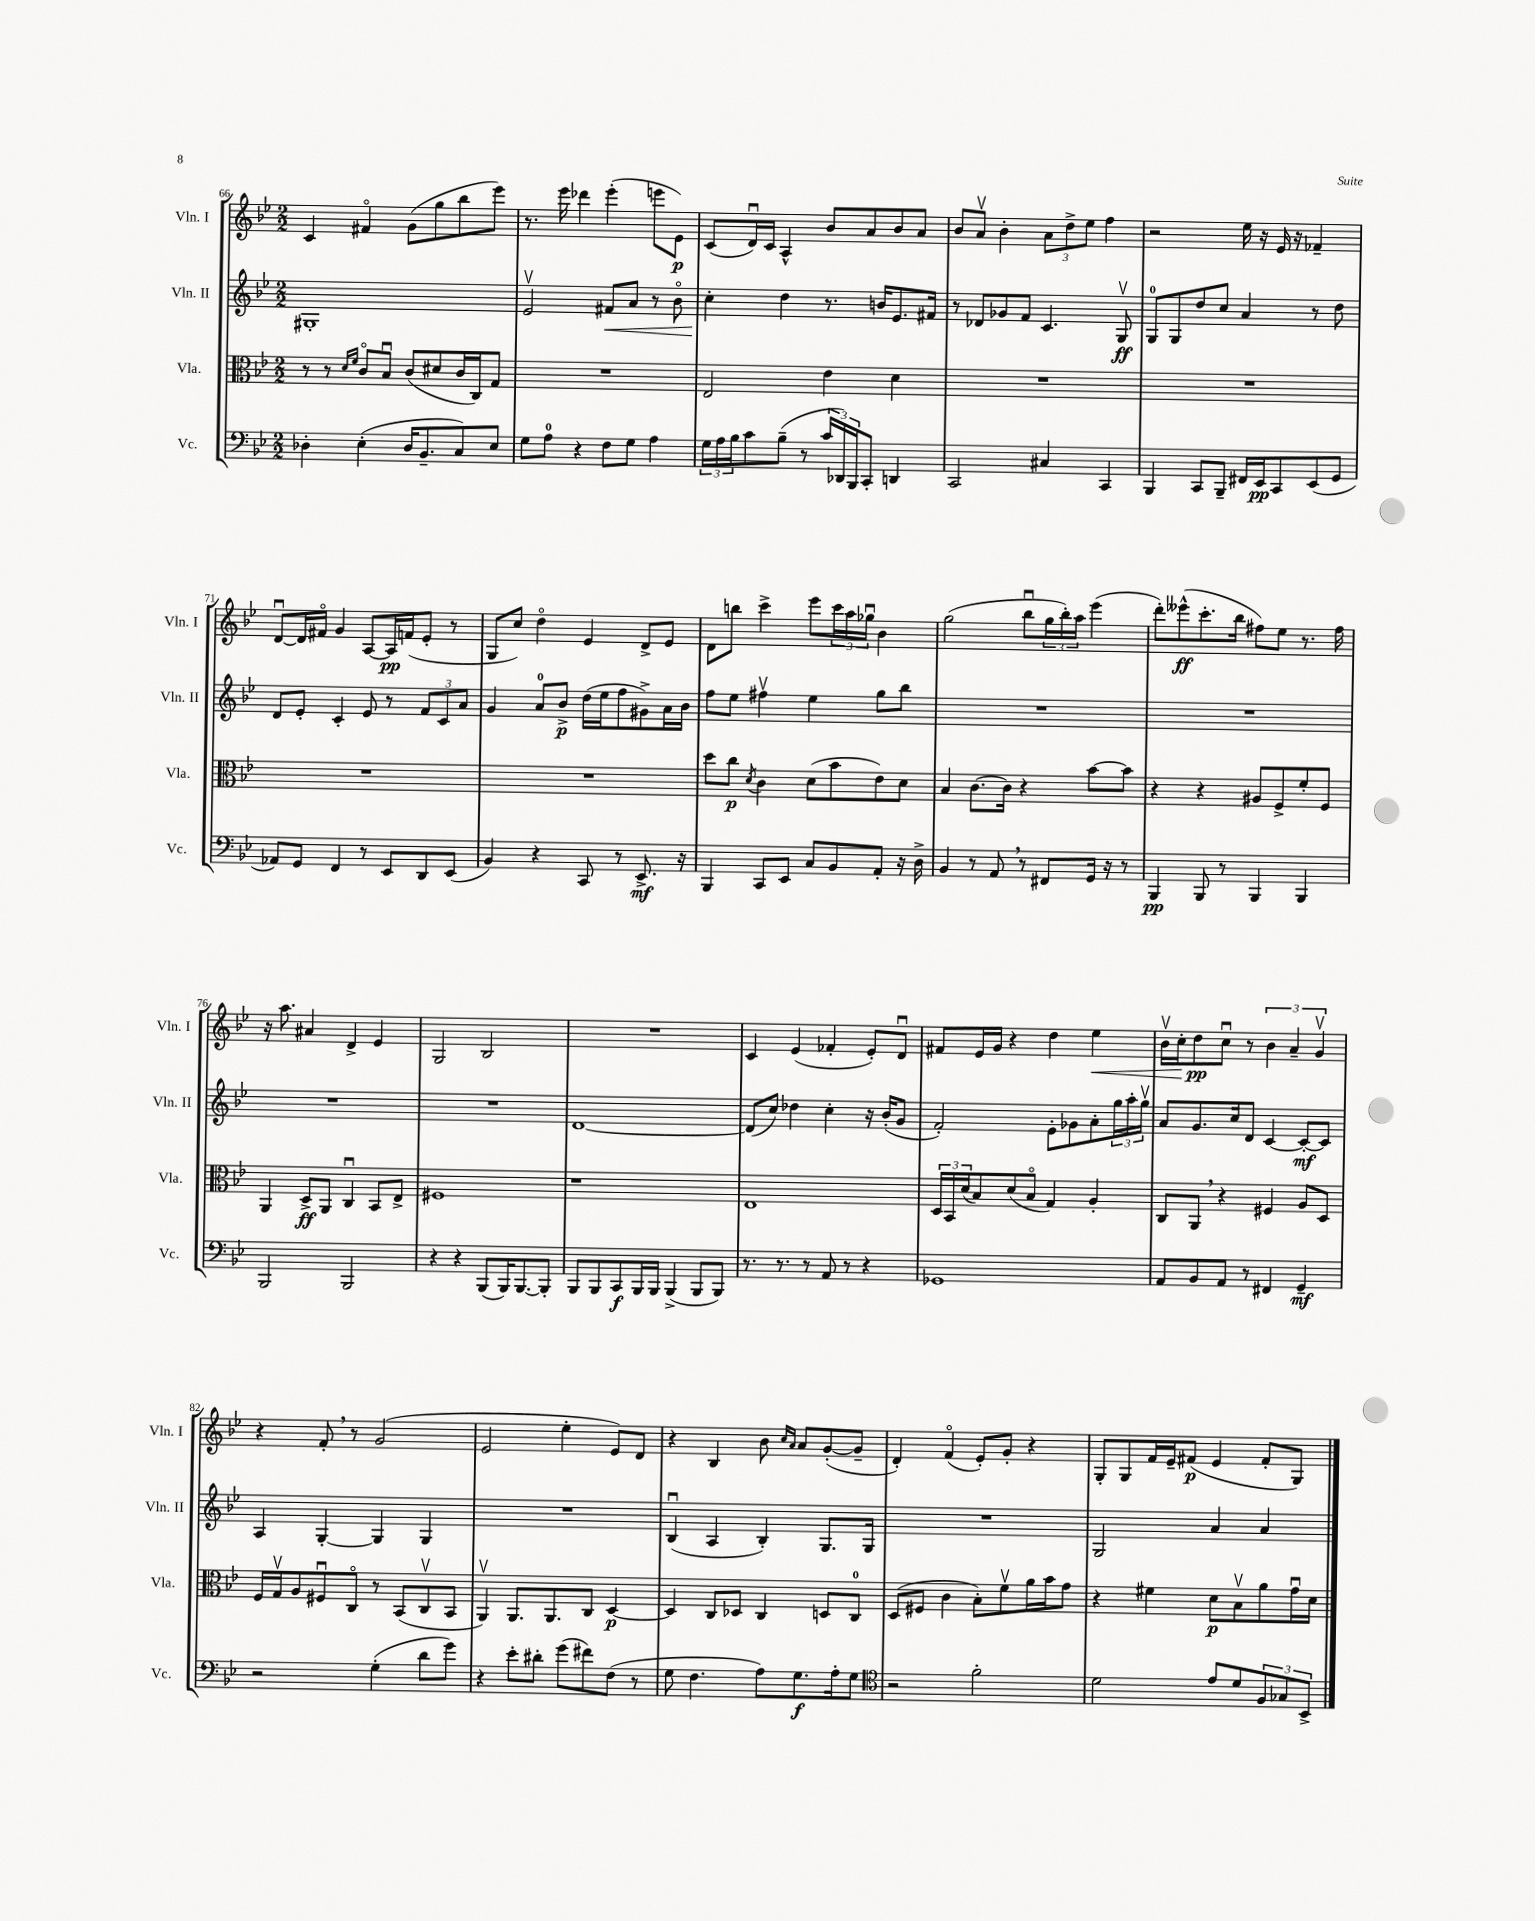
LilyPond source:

<<
\new StaffGroup <<
\new Staff = "s0" \with { instrumentName = "Vln. I" shortInstrumentName = "Vln. I" } {
    \clef treble \key bes \major \numericTimeSignature \time 2/2
    c'4 fis'4\flageolet g'8( g''8 bes''8 ees'''8) |
    r8. ees'''16 des'''4 ees'''4-.( e'''8 ees'8\p) |
    c'8( d'16\downbow) c'16 a4-^ bes'8 a'8 bes'8 a'8 |
    bes'8 a'8\upbow bes'4-. \tuplet 3/2 { a'8 d''8-> ees''8 } f''4 |
    r2 ees''16 r16 ees'16 r16 fes'4-- |
    d'8~\downbow d'16 fis'16\flageolet g'4 a8~ a16\pp f'16( ees'8-. r8 |
    g8 c''8) d''4\flageolet ees'4 d'8-> ees'8 |
    d'8 b''8 c'''4-> ees'''8 \tuplet 3/2 { c'''16 a''16 ges''16\downbow } bes'4 |
    g''2( bes''8\downbow \tuplet 3/2 { g''16 bes''16-.) a''16 } ees'''4( |
    d'''8-.) eeses'''8-^\ff( c'''8.-. bes''16 fis''8) ees''8 r8. fis''16 |
    r16 a''8. ais'4 d'4-> ees'4 |
    g2 bes2 |
    R1 |
    c'4 ees'4( fes'4-. ees'8-.) d'8\downbow |
    fis'8 ees'16 g'16 r4 d''4 ees''4\< |
    bes'16\upbow c''16-. d''8\pp\! c''8\downbow r8 \tuplet 3/2 { bes'4 a'4-- g'4\upbow } |
    r4 f'8-. \breathe r8 g'2( |
    ees'2 ees''4-. ees'8) d'8 |
    r4 bes4 bes'8 \grace { c''16 a'16 } a'8 g'8~-.( g'8-- |
    d'4-.) f'4\flageolet( ees'8-.) g'8-. r4 |
    g8-. g8 f'16 ees'16-- fis'8\p( ees'4 fis'8-. g8) \bar "|." |
}
\new Staff = "s1" \with { instrumentName = "Vln. II" shortInstrumentName = "Vln. II" } {
    \clef treble \key bes \major \numericTimeSignature \time 2/2
    gis1-. |
    ees'2\upbow fis'8\< a'8 r8 bes'8\flageolet |
    c''4-.\! d''4 r8. b'16 ees'8. fis'16 |
    r8 des'8 ges'8 f'8 c'4. g8\upbow\ff |
    g8-0 g8 d''8 c''8 a'4 r8 d''8 |
    d'8 ees'8-. c'4-. ees'8 r8 \tuplet 3/2 { f'8 c'8 a'8 } |
    g'4 a'8-0 bes'8->\p d''16( ees''16 f''8 gis'8->) a'16 bes'16 |
    f''8 ees''8 fis''4\upbow ees''4 g''8 bes''8 |
    R1 |
    R1 |
    R1 |
    R1 |
    d'1~ |
    d'8( c''8) des''4 c''4-. r16 bes'16-.( g'8 |
    f'2-.) ees'8-. ges'8 a'8-. \tuplet 3/2 { g''16 a''16-. g''16\upbow } |
    a'8 g'8. c''16 d'8 c'4~ c'8~-.\mf c'8 |
    a4 g4~-. g4 g4 |
    R1 |
    bes4\downbow( a4 bes4-.) g8. g16 |
    R1 |
    g2 a'4 a'4 \bar "|." |
}
\new Staff = "s2" \with { instrumentName = "Vla." shortInstrumentName = "Vla." } {
    \clef alto \key bes \major \numericTimeSignature \time 2/2
    r8 r8 \grace { d'16 f'16 } c'8\flageolet bes8\downbow c'8( dis'8 c'16 c16) g8 |
    R1 |
    ees2 ees'4 d'4 |
    R1 |
    R1 |
    R1 |
    R1 |
    d''8 c''8\p \acciaccatura { d'8 } c'4 d'8( bes'8 ees'8) d'8 |
    bes4 c'8.~ c'16 r4 bes'8~ bes'8 |
    r4 r4 ais8 f8-> f'8-. f8 |
    a,4 d8->\ff a,8 c4\downbow bes,8 ees8-> |
    fis1 |
    r1 |
    ees1 |
    \tuplet 3/2 { d16 bes,16 d'16( } bes8) d'8( bes8\flageolet g4) a4-. |
    c8 a,8 \breathe r4 fis4 a8 d8 |
    f16 g16\upbow a8 fis8\downbow c8\flageolet r8 bes,8( c8\upbow bes,8 |
    a,4\upbow) a,8. a,8. c8 d4~\p |
    d4 c8 des8 c4 d8 c8-0 |
    d8( fis8 c'4 bes8-.) f'8\upbow a'16 bes'16 g'8 |
    r4 fis'4 d'8\p bes8\upbow a'8 g'16\downbow d'16 \bar "|." |
}
\new Staff = "s3" \with { instrumentName = "Vc." shortInstrumentName = "Vc." } {
    \clef bass \key bes \major \numericTimeSignature \time 2/2
    des4-. ees4-.( des16 bes,8.-- c8) ees8 |
    g8 a8-0 r4 f8 g8 a4 |
    \tuplet 3/2 { g16 a16 bes16 } c'8 bes8--( r8 \tuplet 3/2 { c'16 des,16) bes,,16 } c,8-. d,4 |
    c,2 cis4 c,4 |
    bes,,4 c,8 bes,,8-- fis,16 ees,16\pp c,8 ees,8( g,8 |
    aes,8) g,8 f,4 r8 ees,8 d,8 ees,8( |
    bes,4) r4 c,8 r8 ees,8.->\mf r16 |
    bes,,4 c,8 ees,8 c8 bes,8 a,8-. r16 d16-> |
    bes,4 r8 a,8 \breathe r8 fis,8 g,16 r16 r8 |
    bes,,4\pp bes,,8 r8 bes,,4 bes,,4 |
    bes,,2 bes,,2 |
    r4 r4 bes,,8( bes,,16) bes,,8.~ bes,,8-. |
    bes,,8 bes,,8 c,8\f bes,,16 bes,,16 bes,,4->( bes,,8 bes,,8) |
    r8. r8. r8 a,8 r8 r4 |
    ges,1 |
    a,8 bes,8 a,8 r8 fis,4 g,4--\mf |
    r2 g4-.( d'8 g'8) |
    r4 ees'8-. dis'8-. g'8( fis'8) f8( r8 |
    g8 f4. a8) g8.\f a16-. g8 |
    \clef tenor r2 f'2-. |
    d'2 ees'8 d'8 \tuplet 3/2 { f8 ges8 bes,8-> } \bar "|." |
}
>>
>>
\layout { \context { \Score currentBarNumber = #66 } }
